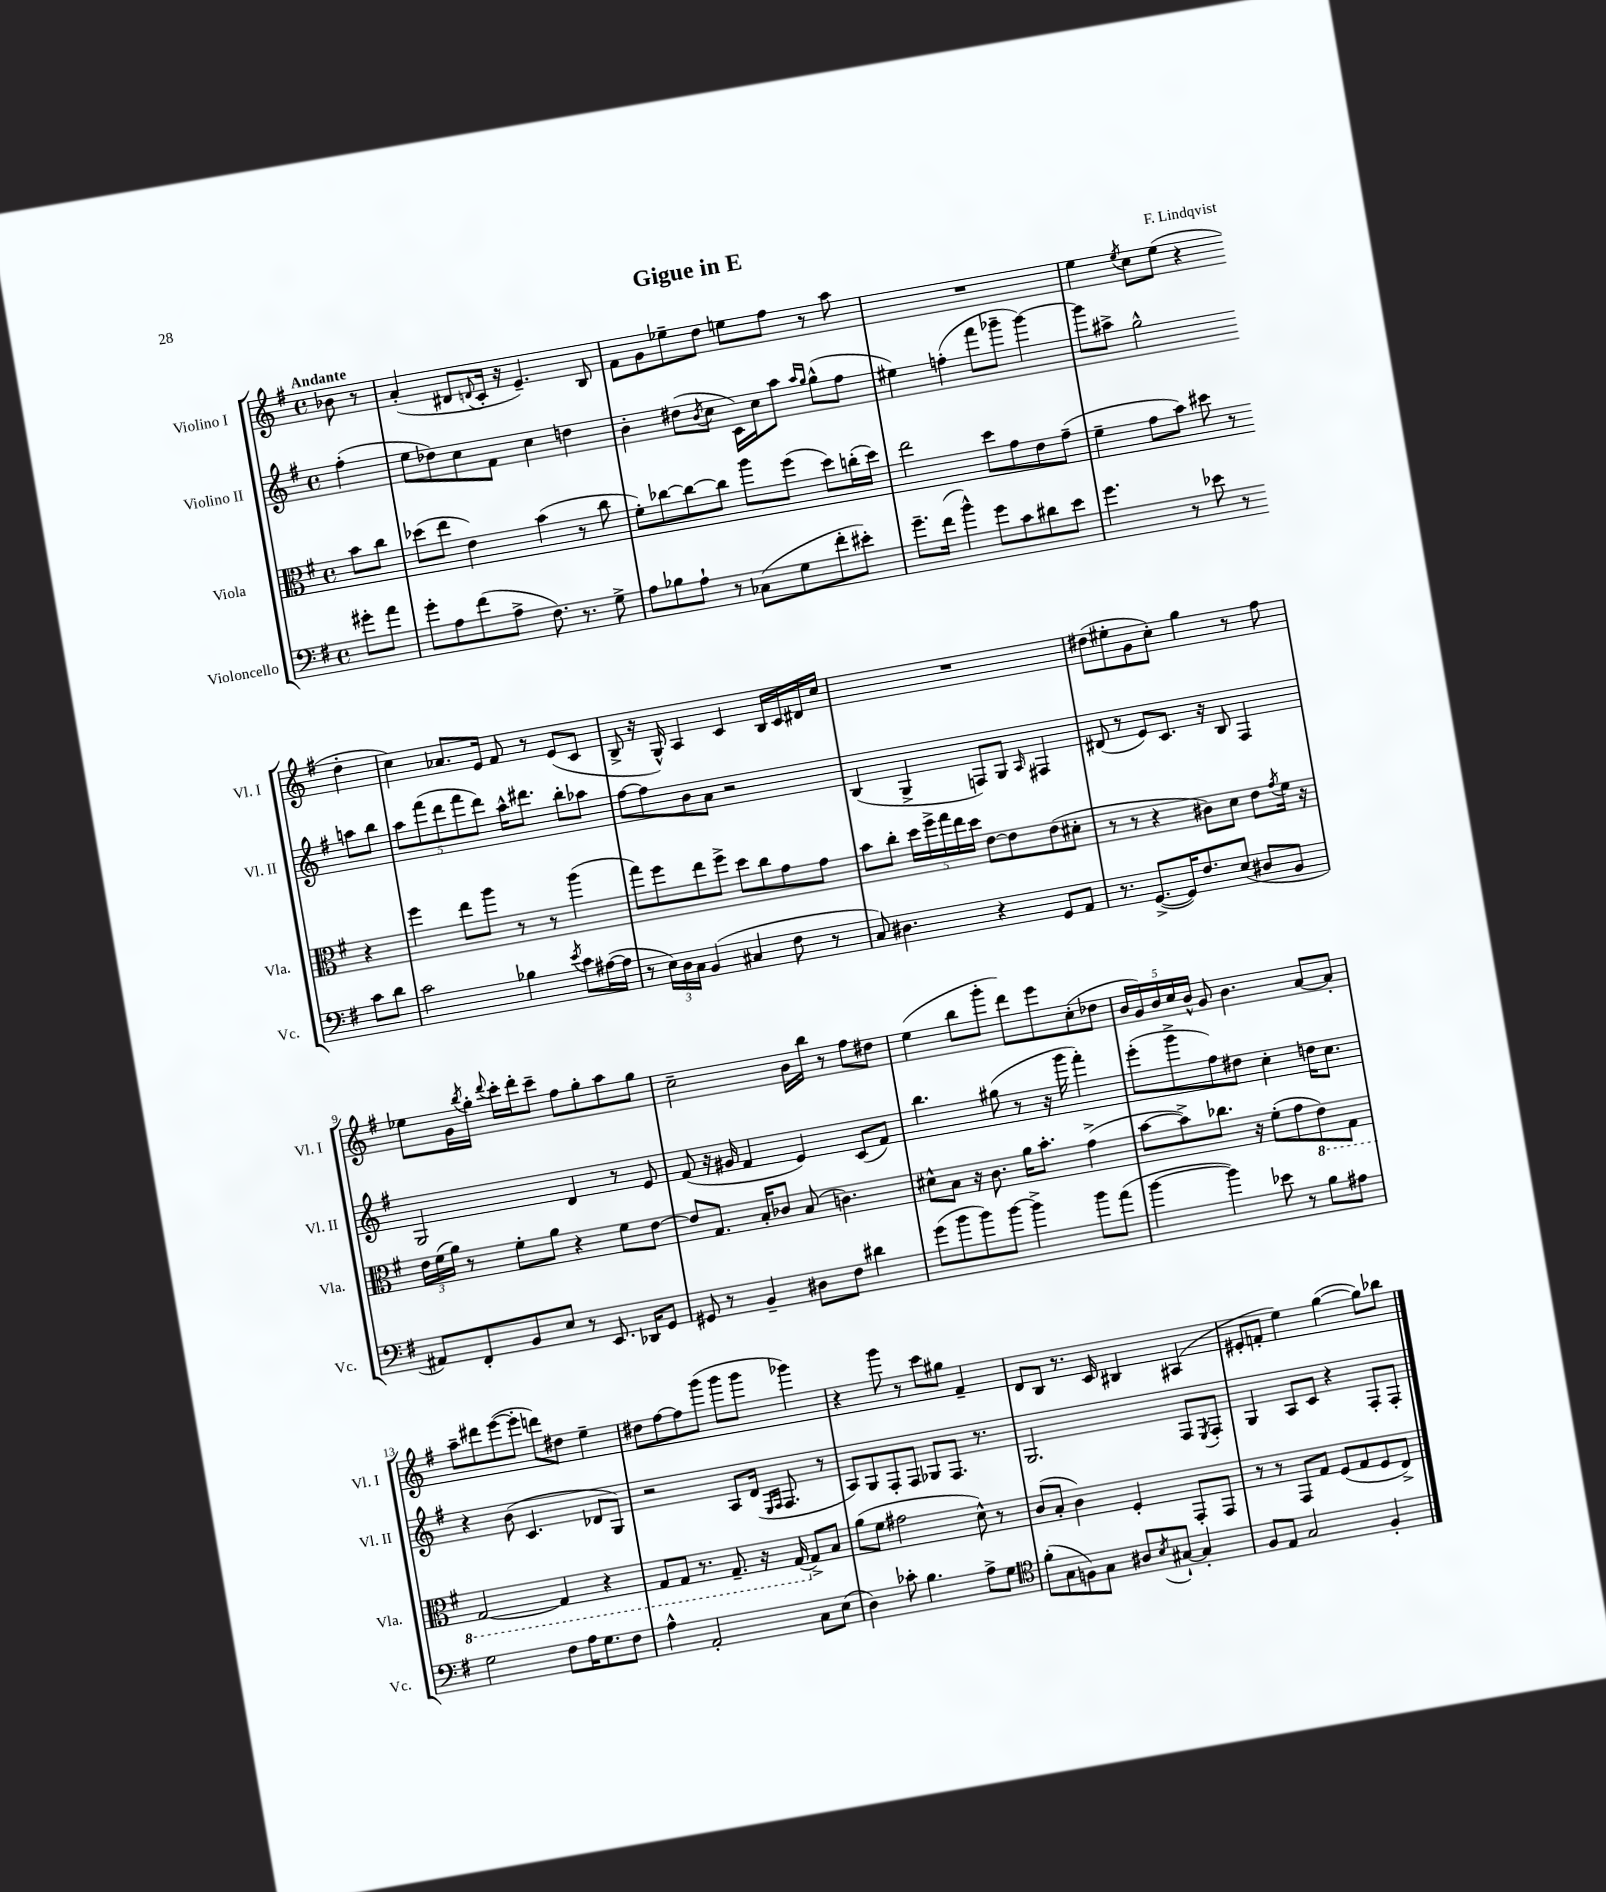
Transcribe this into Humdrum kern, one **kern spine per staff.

**kern	**kern	**kern	**kern
*staff4	*staff3	*staff2	*staff1
*clefF4	*clefC3	*clefG2	*clefG2
*k[f#]	*k[f#]	*k[f#]	*k[f#]
*M4/4	*M4/4	*M4/4	*M4/4
*met(c)	*met(c)	*met(c)	*met(c)
8g#'	8b	(4ff#'	8b-
8a	8cc	.	8r
=	=	=	=
8g'	(8dd-	8ee	(4a'
8A	8ee	8dd-)	.
(8f#	4e)	8cc	8d#
.	.	.	8qqd
8A^	.	8f#	16c'
.	.	.	16r
8.F#)	(4b	4cc	4.e~)
8.r	.	.	.
.	8r	4dd	.
8G^	8cc	.	8B
=	=	=	=
8A	8f#')	4b'	8f#
8B-	[8cc-	.	8g
8A`	8cc-_	(8dd#	8ee-~
.	.	8qb	.
8r	8cc-]	8cc	8dd
(8C-	8aa	16c)	8ee
.	.	16cc	.
8G	(8ff#	8aa	8ff#
.	.	16qqaa	.
.	.	16qqgg	.
8f#'	8dd)	(8gg^^	8r
8e#')	(16cc'	8ff#	8aa
.	16dd)	.	.
=	=	=	=
8.g~	2ee	4ee#)	1r
(16f#	.	.	.
4b^^)	.	(4ff'	.
8g	8dd	8fff#	.
8c	8g	8ggg-~	.
8d#	8e	[4ggg-)	.
8e	(8g~	.	.
=	=	=	=
4.g	4f#~	8ggg-]	4ee
.	.	8aa#^	.
.	.	.	8qee
.	8g	2gg^^	8cc
8r	8b)	.	(8ee
8e-	8dd#	.	4r
8r	8r	.	.
8c	4r	8aa	4dd'
8d	.	8bb	.
=	=	=	=
2c	4ff#	10aa	4cc)
.	.	(10fff#	.
.	.	10ddd	.
.	8ee	.	8.a-
.	.	10fff#	.
.	8aa	.	.
.	.	10ddd)	.
.	.	.	16e
4B-	8r	16aa^^	8f#
.	.	8.ddd#	.
.	8r	.	8r
8qe	.	.	.
8c	(4aa	8bb'	(8e
([16A#	.	8aa-	8c
16A#]	.	.	.
=	=	=	=
8r	8gg)	[8ff#	8B^
24E)	8ff#	8ff#]	16r
24D	.	.	.
.	.	.	16G^^)
24C	.	.	.
(4BB	8ee	8b	4A
.	8ff#^	8a	.
4C#	8dd	2r	4c
.	8cc	.	.
8F#	8g	.	16B
.	.	.	16c
8r	8g	.	16d#
.	.	.	16cc
=	=	=	=
8C)	8b	(4B	1r
4.D#	8cc'	.	.
.	20dd	4G^	.
.	20ff#^	.	.
.	20gg	.	.
.	20ee	.	.
.	20dd	.	.
4r	[8e	8F)	.
.	8e]	8G	.
.	.	16qqA	.
8GG	(8e	4F#	.
8AA	8d#'	.	.
=	=	=	=
8.r	8r	(8d#	(8dd#
.	8r	8r	8ee#'
([8.GG^	.	.	.
.	4r	8e)	8g
16GG])	.	8.c	8cc')
8.F#	.	.	.
.	8c#)	.	4gg
.	.	16r	.
(8E	8d	8B	.
8D#	8e	4F#	8r
.	8qg	.	.
8BB	16f#	.	8ff#
.	16r	.	.
=	=	=	=
8AA#)	24e	2G	8ee-
.	(24f#	.	.
.	24a)	.	.
8FF#'	8r	.	16g
.	.	.	8qbb
.	.	.	16gg'
.	.	.	8qqddd
8BB	8f#'	.	16ccc'
.	.	.	16ddd'
8E	8a	.	8ccc~
8r	4r	4d	8ff#
8.EE	.	.	8gg'
.	8f#	8r	8aa
16DD-	.	.	.
8GG	[8e	8e	8gg
=	=	=	=
8GG#	8e]	(8f#	2cc~
8r	8.G	16r	.
.	.	16g#	.
4BB~	.	4f#	.
.	16B'	.	.
.	8c-	.	.
8D#	(8B	4e)	16b
.	.	.	16bb
8F#	4.c)	.	8r
4d#	.	(8c	8ff#
.	.	8f#)	8dd#
=	=	=	=
(8g	8d#^^	4.bb	(4ee
8b	8B	.	.
8b)	16r	.	8bb
.	8.c	.	.
[8b	.	(8gg#	8ggg'
4b^]	16a	8r	8ddd)
.	8.b'	.	.
.	.	16r	8eee
.	.	16ggg	.
8b	(4g^	4fff#')	(8cc'
(8a	.	.	8dd-
=	=	=	=
[4b	[8b	(8eee'	20b
.	.	.	20g)
.	.	.	20b
.	8b^])	8ggg^	.
.	.	.	20cc
.	.	.	20b^^
4b])	8.cc-	8ff#)	8g
.	.	8dd#	4.b
.	16r	.	.
8e-	(8f#'	4cc'	.
8r	8g	.	.
8B	8E)	16dd	[8a
.	.	8.cc	.
8A#	8GG	.	8a']
=	=	=	=
2G	[2GG	4r	8aa~
.	.	.	8ddd#
.	.	(8b	([8eee
.	.	4.c	8eee']
8F#	4GG]	.	8ddd)
16A	.	.	8dd#
8.G	.	.	.
.	4r	8d-	4ee~
8F#	.	8G)	.
=	=	=	=
4A^^	8GG	2r	8dd#
.	8GG	.	[8ff#
2AA'	8.r	.	8ff#]
.	.	.	(8ggg
.	8.GG~	.	.
.	.	8A	8ggg
.	16r	(16d	8ggg
.	.	16qqE	.
.	.	16qqF#	.
.	(16GG	8.F#	.
8C	8G^)	.	4ggg-)
(8E	8B	8r	.
=	=	=	=
4D)	(8a	8A)	4r
.	8f#	8G	.
8c-'	2g#	8F#'	8ggg
4.B	.	8F#	8r
.	.	8G-	8ccc
.	.	8.F#	8gg#
8A^	8d^^)	.	4f#~
.	.	8.r	.
8G	8r	.	.
=	=	=	=
*clefC4	*	*	*
(8f#'	(8c	2.G	8d
8G	8B'	.	8B
8F)	4c)	.	8.r
8G	.	.	.
.	.	.	16c
8A#	4F#'	.	4B#
8qB	.	.	.
[8G#`	.	.	.
4G#']	8GG'	8F#	(4A#
.	.	8qE	.
.	8GG	8F#'	.
=	=	=	=
8F#	8r	4G	8e#'
8E	8r	.	8f'
2G	8GG	8A	4ee)
.	8G	8c	.
.	(8F#	4r	([4gg
.	8G	.	.
4F#'	8F#	8F#'	8gg])
.	8E^)	8F#'	8bb-
==	==	==	==
*-	*-	*-	*-
